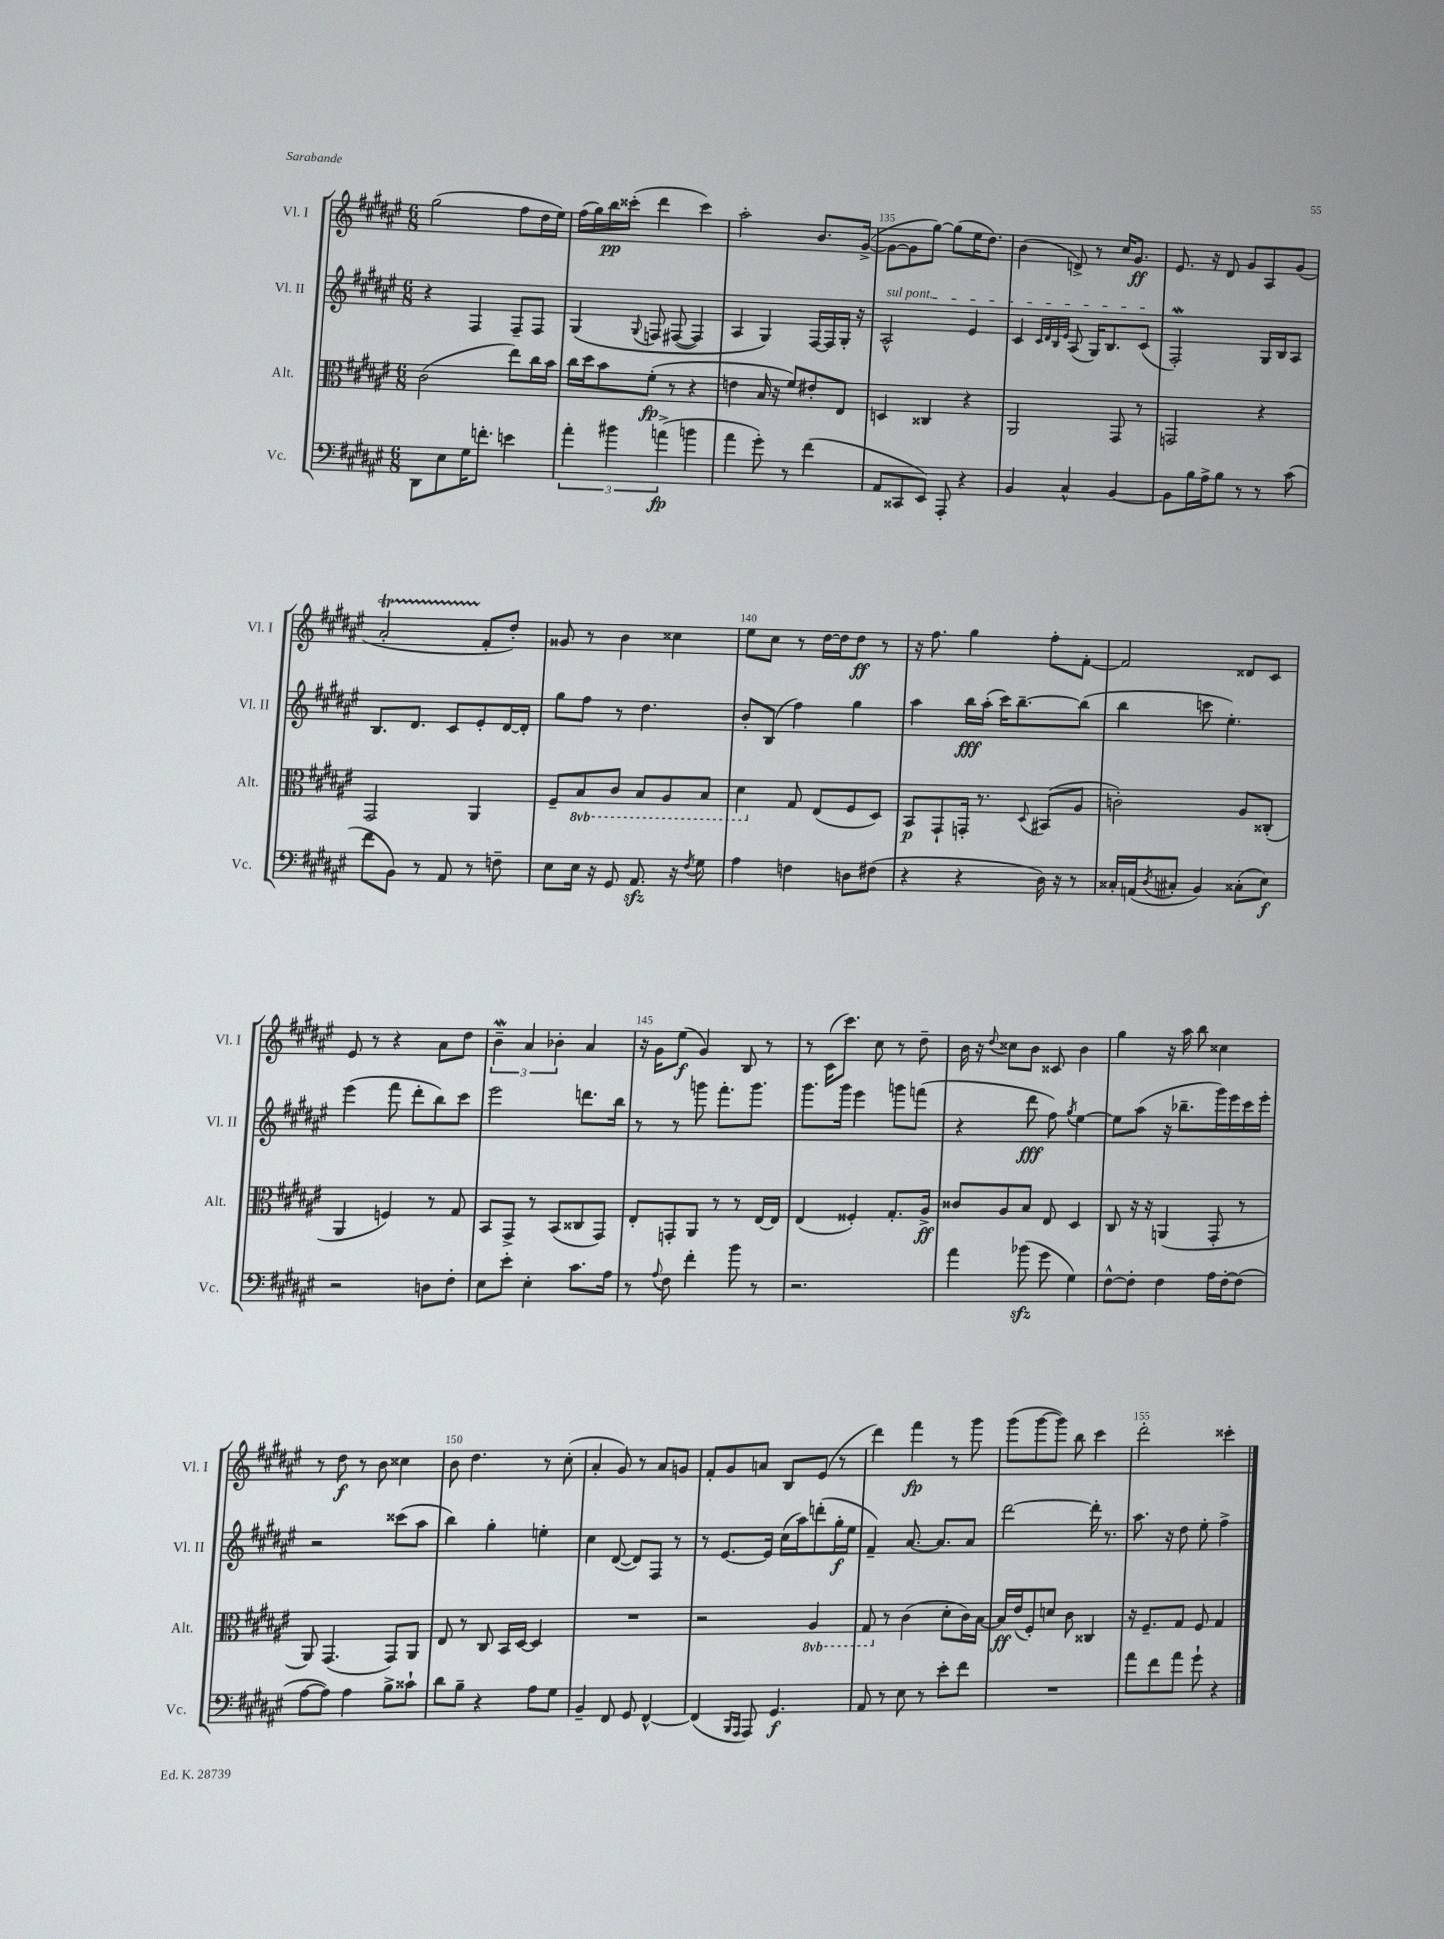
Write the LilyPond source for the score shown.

<<
\new StaffGroup <<
\new Staff = "s0" \with { instrumentName = "Vl. I" shortInstrumentName = "Vl. I" } {
    \clef treble \key fis \major \numericTimeSignature \time 6/8
    gis''2( fis''8 dis''16 eis''16) |
    fis''16( gis''16) b''16\pp cisis'''16-.( dis'''4 cisis'''4) |
    ais''2-. b'8. gis'16~->( |
    gis'8~ gis'8 gis''8~) gis''8( eis''16 dis''8.) |
    b'4( d'8->) r8 cis''16 gis'8.\ff |
    eis'8. r16 dis'8 gis'8 ais8 gis'8( |
    ais'2-.\startTrillSpan fis'8-.\stopTrillSpan dis''8-.) |
    gisis'8 r8 b'4 cisis''4 |
    eis''8 cis''8 r8 dis''16~ dis''16 dis''8\ff r8 |
    r16 fis''8. gis''4 fis''8-. fis'8~-. |
    fis'2 disis'8 cis'8 |
    eis'8 r8 r4 ais'8 dis''8 |
    \tuplet 3/2 { b'4--\mordent ais'4 bes'4-. } ais'4 |
    r16 gis'16 eis''8\f( gis'4) b8 r8 |
    r8 cis'16( cis'''8.) cis''8 r8 dis''8-- |
    b'16 r16 \appoggiatura { dis''8 } cisis''8 b'8 cisis'8 b'4 |
    gis''4 r16 ais''16 b''8 cisis''4 |
    r8 dis''8\f r8 b'8 cisis''4 |
    b'8 dis''4. r8 cis''8-.( |
    ais'4-. gis'8) r8 ais'8 g'8 |
    fis'8-. gis'8 a'8 b8 eis'8( r8 |
    dis'''4) fis'''4\fp r8 gis'''8 |
    gis'''8( gis'''8~ gis'''8) b''8 cis'''4 |
    dis'''2-. cisis'''4-. \bar "|." |
}
\new Staff = "s1" \with { instrumentName = "Vl. II" shortInstrumentName = "Vl. II" } {
    \clef treble \key fis \major \numericTimeSignature \time 6/8
    r4 fis4 fis8-- fis8 |
    gis4\( \appoggiatura { gis8 } f8 fis8~( fis4) |
    ais4 gis4\) fis16~ fis16 gis16-. r16 |
    \once \override TextSpanner.bound-details.left.text = \markup { \italic "sul pont." } ais2-^\startTextSpan eis'4 |
    cis'4 \grace { cis'32 dis'32 b32 eis'32 } ais8( gis16) b8. cis'8\stopTextSpan( |
    fis2-.\mordent) gis16 b16 ais8 |
    b8. dis'8. cis'8 eis'8-. dis'16~ dis'16-. |
    gis''8 fis''8 r8 dis''4. |
    b'8-. b8( fis''4) gis''4 |
    ais''4 b''16\fff ais''16-.( cis'''16) b''8.~-- b''8( |
    b''4 c'''8 eis''4.-.) |
    eis'''4( fis'''8 dis'''8-. b''8) cis'''8 |
    eis'''2 d'''8. b''16 |
    r8 r8 g'''8 fis'''8.-. g'''8. |
    gis'''8. gis'''16 eis'''4 g'''8 f'''8( |
    r4 dis'''8\fff fis''8) \acciaccatura { gis''8 } eis''4~ |
    eis''8 ais''8( r16 bes''8.-- gis'''16) eis'''16 cis'''16 eis'''16-. |
    r2 cisis'''8( ais''8 |
    b''4) gis''4-. e''4-. |
    cis''4 dis'8~( dis'8) fis8 r8 |
    r8 eis'8.~ eis'16 cis''16( ais''16) d'''8-.( gis''16-.\f eis''16 |
    fis'4--) ais'8.~ ais'8. ais'8 |
    dis'''2~ dis'''16-. r8. |
    ais''8. r16 dis''8 eis''8-. fis''4-> \bar "|." |
}
\new Staff = "s2" \with { instrumentName = "Alt." shortInstrumentName = "Alt." } {
    \clef alto \key fis \major \numericTimeSignature \time 6/8 \set Staff.ottavationMarkups = #ottavation-simple-ordinals
    cis'2( eis''8) cis''16 b'16 |
    cis''16 dis''16 b'8 fis'8-.\fp( r8 r4 |
    e'4 b16 r16 fis'8) eis'8-. eis8 |
    d4 cisis4 r4 |
    ais,2 gis,8 r8 |
    g,2 r4 |
    gis,2 ais,4 |
    fis8-- \ottava #-1 b,8 cis8 b,8 ais,8 b,8 |
    dis4 \ottava #0 gis8 eis8( fis8 dis8) |
    b,8\p gis,8-! g,16-. r8. \appoggiatura { dis8 } bis,8( ais8 |
    c'2-.) ais8 cisis8-.( |
    ais,4 f4) r8 gis8 |
    b,8 gis,8-> r8 b,8( cisis8 gis,8) |
    eis8-. g,8-. ais,8 r8 r8 eis16~ eis16 |
    eis4( fisis4-.) gis8.-. ais16->\ff |
    cisis'8 ais8 b8 eis8 dis4 |
    cis8 r16 r16 a,4( gis,8-. r8 |
    ais,8) gis,4.( gis,8) ais,8 |
    eis8 r8 cis8 b,16 dis16~ dis4 |
    R2. |
    r2 \ottava #-1 ais,4 |
    gis,8 \ottava #0 r8 cis'4( dis'8-. cis'16) b16~ |
    b16\ff eis'16( fis8-.) d'8 cis'8 cisis4 |
    r16 fis8.-- gis8 fis8 gis4 \bar "|." |
}
\new Staff = "s3" \with { instrumentName = "Vc." shortInstrumentName = "Vc." } {
    \clef bass \key fis \major \numericTimeSignature \time 6/8
    dis,8 eis8 gis16 f'8.-. e'4 |
    \tuplet 3/2 { ais'4-. bis'4 a'4->\fp( } b'4 |
    ais'4 gis'8-.) r8 fis'4( |
    ais,8 cisis,8 eis,8) ais,,8-. r4 |
    b,4 cis4-^ b,4~ |
    b,8 b16 ais16-> b8 r8 r8 cis'8( |
    fis'8 b,8) r8 ais,8 r8 f8-- |
    eis8 eis16 r16 gis,8 ais,8.\sfz r16 \acciaccatura { fis8 } gis8 |
    ais4 f4 d8 fis8( |
    r4 r4 dis16) r16 r8 |
    cisis16-. a,16( \acciaccatura { dis8 } cis8-. b,4) cisis8-.( eis8\f) |
    r2 d8 fis8-. |
    eis8 eis'8-. eis4-. cis'8. ais16 |
    r8 \appoggiatura { ais8 } fis8 fis'4-. b'8 r8 |
    r2. |
    ais'4 bes'8\sfz( gis'8 gis4) |
    fis8~-^ fis8-. fis4 ais16 fis16~-. fis8( |
    ais8~ ais8) ais4 b8-> cisis'8-! |
    dis'8 b8-- r4 ais8 gis8 |
    b,4-- fis,8 gis,8 fis,4~-^ |
    fis,4( \grace { b,,16 ais,,16 } ais,,8) gis,4.\f |
    ais,8 r8 eis8 r8 eis'8-. fis'8 |
    R2. |
    ais'8 fis'8 ais'8 gis'8-! r4 \bar "|." |
}
>>
>>
\layout { \context { \Score currentBarNumber = #132 \override BarNumber.break-visibility = ##(#f #t #t) barNumberVisibility = #(every-nth-bar-number-visible 5) } }
